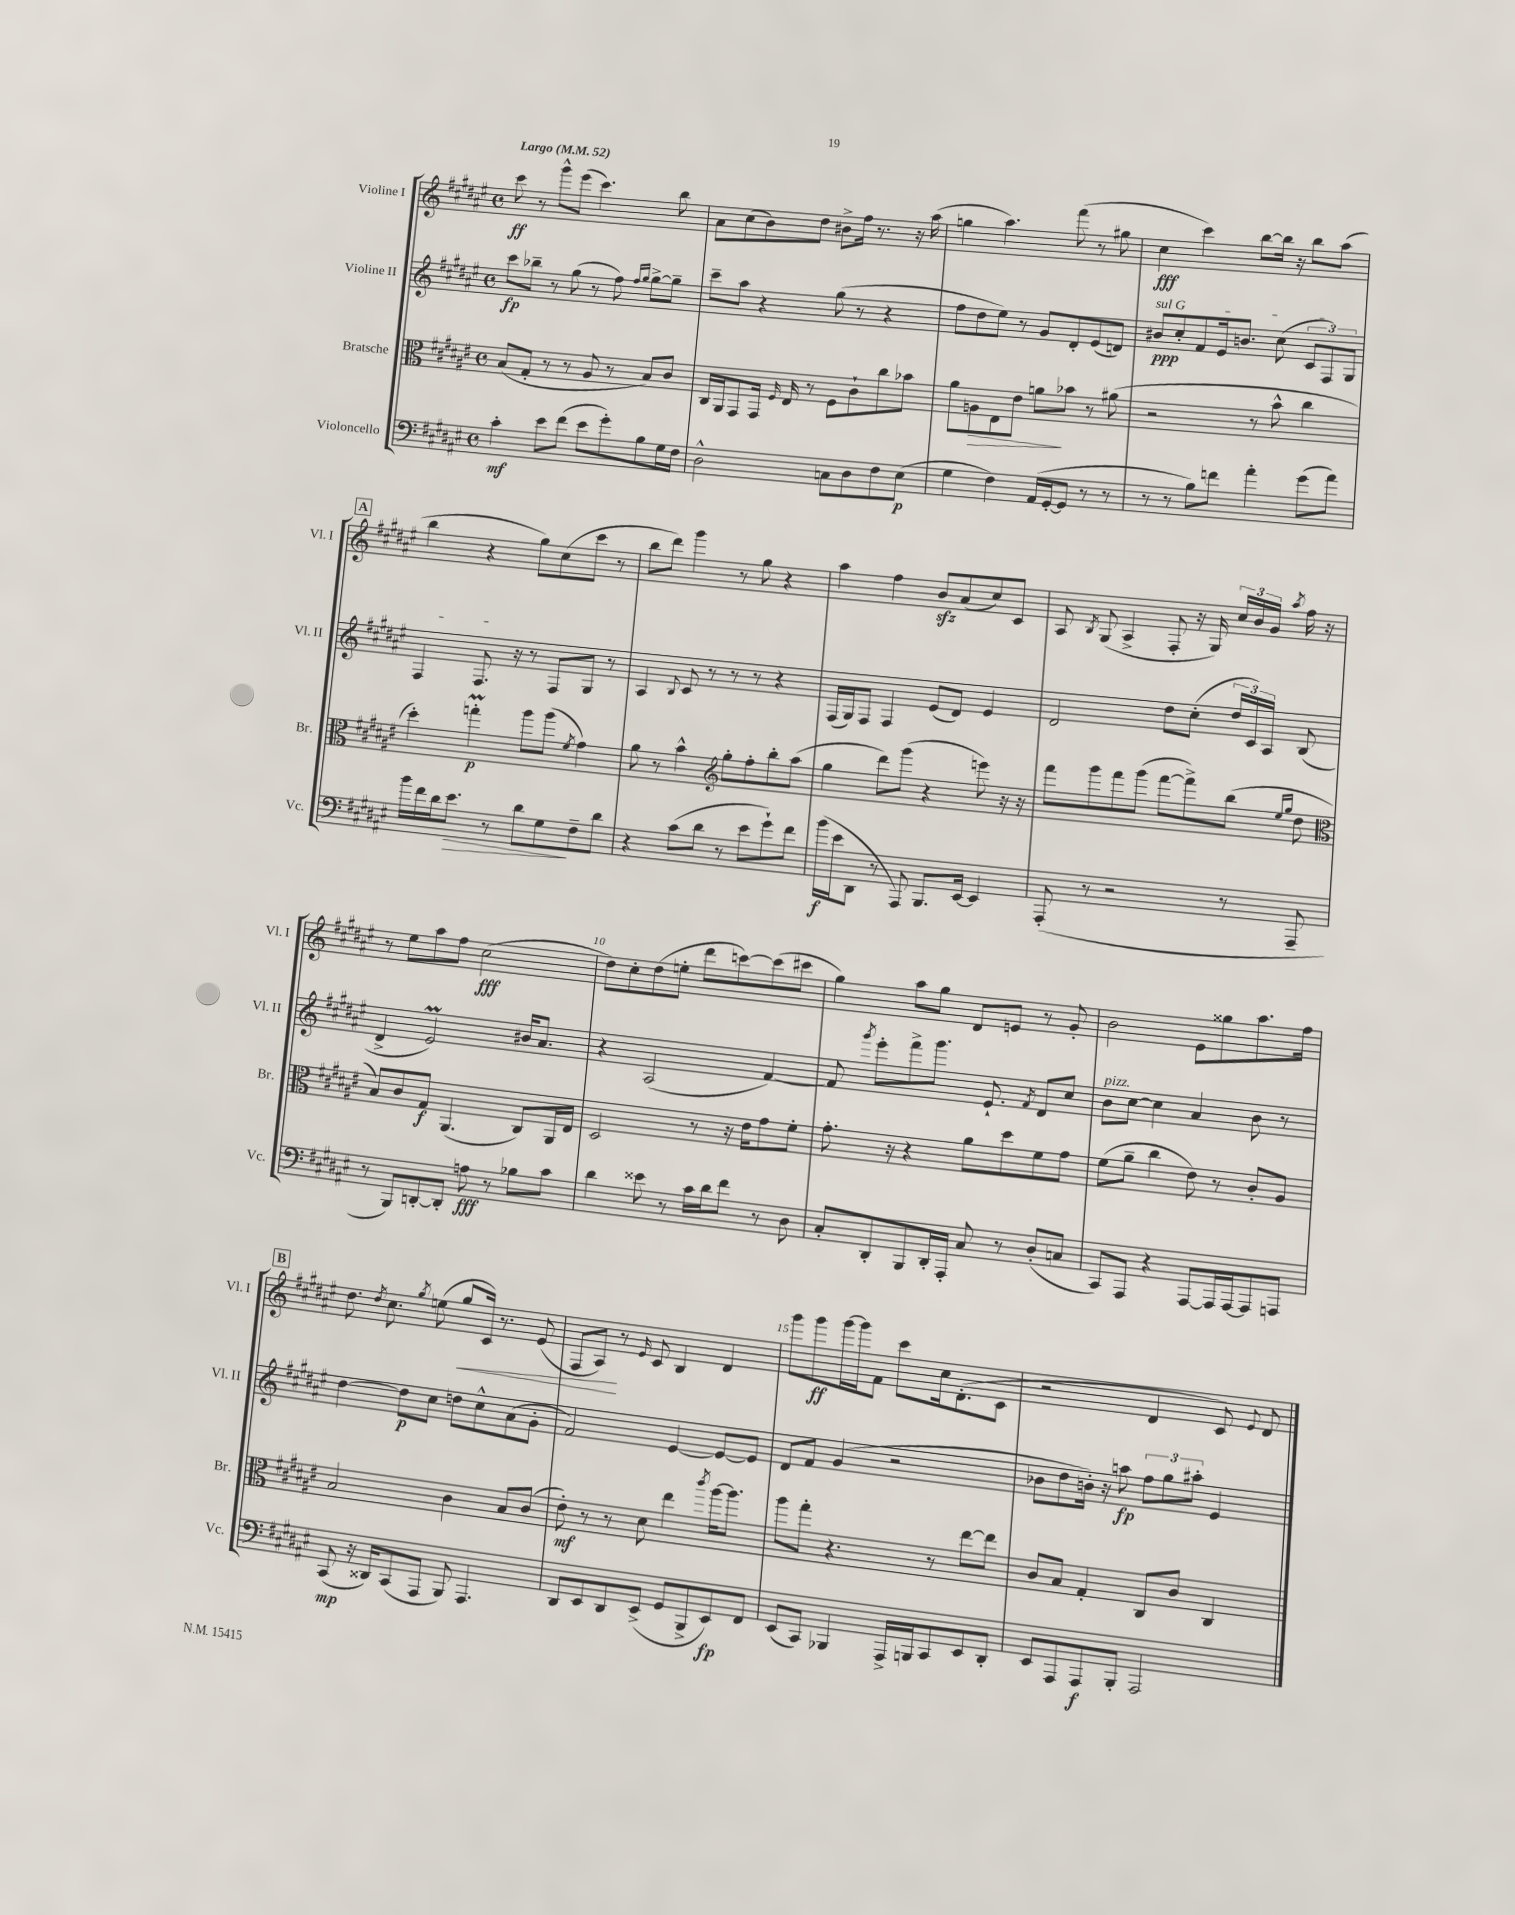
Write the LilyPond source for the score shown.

<<
\new StaffGroup <<
\new Staff = "s0" \with { instrumentName = "Violine I" shortInstrumentName = "Vl. I" } {
    \clef treble \key fis \major \defaultTimeSignature \time 4/4 \tempo "Largo" 4 = 52
    \autoBeamOff cis'''8\ff r8 gis'''8[-^ eis'''8]( cis'''4.) b''8 |
    ais'8[ cis''8( b'8) dis''8] bis'8[-> fis''16] r8. r16 ais''16( |
    g''4 ais''4.) fis'''8( r8 gis''8 |
    cis''4\fff cis'''4) b''8[~ b''16] r16 b''8[ ais''8]( |
    \mark \markup { \box "A" } b''4 r4 gis''8[) cis''8( cis'''8] r8 |
    b''8[ dis'''8]) gis'''4 r8 gis''8 r4 |
    ais''4 fis''4 b'8[\sfz ais'8( cis''8) cis'8] |
    ais8 \acciaccatura { b8 } gis8( ais4-> fis8-. r16 gis16) \tuplet 3/2 { cis''16[ b'16 gis'16] } \acciaccatura { ais''8 } fis''16 r16 |
    r8 eis''8[ ais''8 fis''8] cis''2\fff( |
    dis''8[) cis''8-. dis''8( e''8]-. dis'''8[ c'''8~) c'''8( cis'''8] |
    gis''4) ais''8[ gis''8] dis'8[ e'8] r8 gis'8-. |
    b'2 eis'8[ gisis''8 ais''8. fis''16] |
    \mark \markup { \box "B" } dis''8. \acciaccatura { dis''8 } cis''8. \acciaccatura { gis''8 } e''8( gis''8[\< cis'16]) r8. eis'8( |
    fis8[ ais8]\!) r8 \grace { eis'16 } cis'8 b4 dis'4 |
    gis'''8[ gis'''8\ff gis'''16~ gis'''16 fis'8] cis'''8[ cis''16 dis'8.-.( cis'8] |
    r2 dis'4 cis'8) \appoggiatura { eis'8 } dis'8 \bar "|." |
}
\new Staff = "s1" \with { instrumentName = "Violine II" shortInstrumentName = "Vl. II" } {
    \clef treble \key fis \major \defaultTimeSignature \time 4/4
    \autoBeamOff cis'''8[\fp bes''8]-- r8 gis''8( r8 fis''8) \grace { fis''16[ gis''16] } gis''8[~-> gis''8]-- |
    cis'''8[-- ais''8] r4 gis''8( r8 r4 |
    fis''8[ dis''8 eis''8]) r8 gis'8[ dis'8-. eis'8( d'8]) |
    \once \override TextSpanner.bound-details.left.text = \markup { \italic "sul G" } bis'8[\ppp\startTextSpan cis''8-. fis'8 eis'16 b'8.] cis''8( \tuplet 3/2 { cis'8[ fis8) gis8] } |
    \mark \markup { \box "A" } fis4 fis8.\stopTextSpan r16 r8 fis8[ gis8] r8 |
    ais4 \appoggiatura { b8 } cis'8 r8 r8 r8 r4 |
    fis16[( gis16) fis8] fis4 eis'8[( dis'8]) eis'4 |
    dis'2 dis''8[ cis''8]-.( \tuplet 3/2 { dis''16[ cis'16) ais16] } b8( |
    dis'4-> eis'2\prall) bis'16[ ais'8.] |
    r4 ais2( fis'4~) |
    fis'8 \acciaccatura { gis'''8 } eis'''8[-. fis'''8-> gis'''8.] eis'8.-! \acciaccatura { fis'8 } dis'8[ cis''8] |
    b'8[^\markup { \italic "pizz." } cis''8]~ cis''4 ais'4 b'8 r8 |
    \mark \markup { \box "B" } dis''4~ dis''8[\p cis''8] d''8[ cis''8-^ ais'8( gis'8]-. |
    fis'2) eis'4~ eis'8[~ eis'8] |
    dis'8[ fis'8] gis'4( r2 |
    bes'8[ dis''8 b'16]-.) r16 a''8\fp \tuplet 3/2 { fis''8[ gis''8 ais''8]-. } eis'4 \bar "|." |
}
\new Staff = "s2" \with { instrumentName = "Bratsche" shortInstrumentName = "Br." } {
    \clef alto \key fis \major \defaultTimeSignature \time 4/4
    \autoBeamOff b8[( gis8]-. r8 r8 ais8 r8 b8[) cis'8] |
    cis16[ ais,16 gis,8 gis,16] \grace { fis16 } eis16 r8 fis8[ cis'8-! cis''8 bes'8] |
    ais'8[ a8\> eis8 eis'8] a'8[\! bes'8] r8 ais'8( |
    r2 r8 b'8-^ cis''4 |
    \mark \markup { \box "A" } dis''4-.) g''4-.\prall\p ais''8[ ais''8]( \acciaccatura { fis'8 } gis'4) |
    ais'8 r8 b'4-^ \clef treble gis''8[-. fis''8-. b''8-. ais''8]( |
    gis''4 dis'''8[) gis'''8]( r4 e'''8) r16 r16 |
    fis'''8[ gis'''8 fis'''8 gis'''8]( fis'''8[~ fis'''8->) b''8]( \grace { eis''16[ gis''16] } dis''8 |
    \clef alto b8[) cis'8 gis8]\f ais,4.( cis8[) ais,16 eis16] |
    dis2 r8 r16 eis'16[ gis'8 fis'8]-. |
    gis'8.-. r16 r4 ais'8[ dis''8 fis'8 gis'8] |
    fis'8[( ais'8]-- cis''4 eis'8) r8 cis'8[-. ais8] |
    \mark \markup { \box "B" } b2 cis'4 b8[ cis'8]( |
    eis'8-.\mf) r8 r8 dis'8 eis''4 \acciaccatura { cis'''8 } ais''16[~ ais''8.] |
    ais''8[ gis''8]-. r4. r8 eis''8[~ eis''8] |
    cis'8[ b8] gis4-. cis8[ cis'8] cis4 \bar "|." |
}
\new Staff = "s3" \with { instrumentName = "Violoncello" shortInstrumentName = "Vc." } {
    \clef bass \key fis \major \defaultTimeSignature \time 4/4
    \autoBeamOff cis'4-.\mf eis'8[ fis'8]( eis'8[ gis'8-.) b8 gis16 fis16] |
    dis2-^ c8[ dis8 fis8 eis8]\p( |
    gis4 fis4) ais,16[( gis,16~-. gis,8] r8 r8 |
    r8 r8 b8[) f'8] ais'4-. gis'8[( ais'8]) |
    \mark \markup { \box "A" } b'16[ fis'16 dis'16 eis'8.]\> r8 dis'8[ gis8\! fis8-- dis'8] |
    r4 cis'8[( dis'8] r8 eis'8[ gis'8-!) fis'8] |
    b'16[\f( eis'16 dis,8] r8 ais,,8) b,,8.[ eis,16]~ eis,4 |
    ais,,8-.( r8 r2 r8 ais,,8-- |
    r8 b,,8[) d,8~-. d,8]-. a8\fff r8 bes8[ cis'8] |
    dis'4 eisis'8 r8 cis'16[ dis'16 fis'8] r8 dis8 |
    cis8[-. dis,8-. b,,8 dis,16-. ais,,16]-. cis8 r8 dis8[-.( c8] |
    cis,8[) ais,,8] r4 ais,,8[~ ais,,16 ais,,16~ ais,,8 a,,8] |
    \mark \markup { \box "B" } cis,8\mp( r16 disis,16[) cis,8( ais,,8] b,,8) ais,,4. |
    dis,8[ eis,8 dis,8 eis,8]->( gis,8[ b,,8-> eis,8\fp) fis,8] |
    eis,8[( cis,8]) bes,,4 ais,,16[-> b,,16 cis,8 eis,8 dis,8]-. |
    eis,8[ ais,,8 ais,,8\f b,,8]-. ais,,2 \bar "|." |
}
>>
>>
\layout { \context { \Score \override BarNumber.break-visibility = ##(#f #t #t) barNumberVisibility = #(every-nth-bar-number-visible 5) } }
